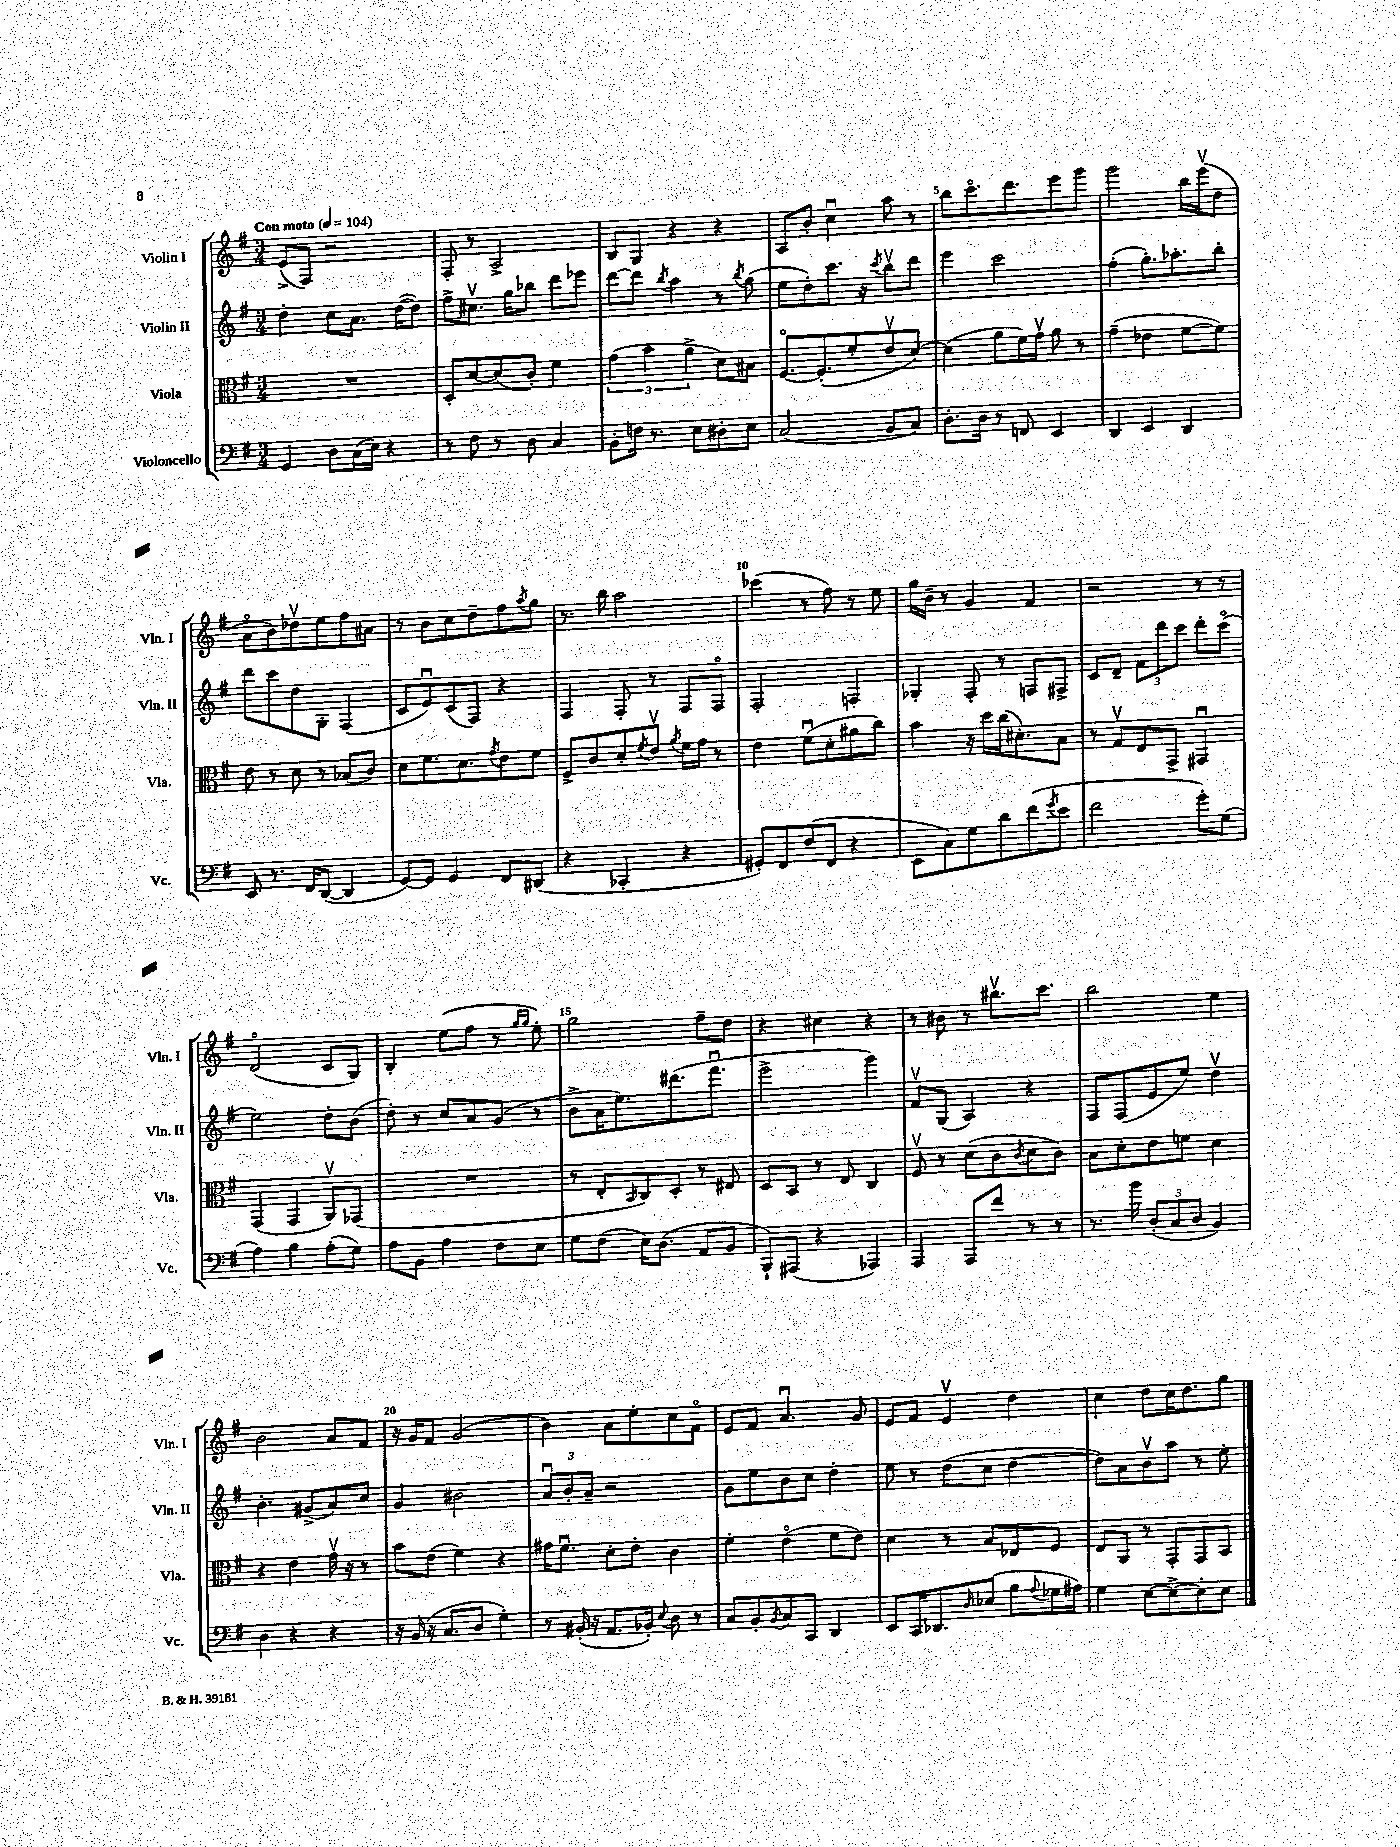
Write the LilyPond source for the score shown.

<<
\new StaffGroup <<
\new Staff = "s0" \with { instrumentName = "Violin I" shortInstrumentName = "Vln. I" } {
    \clef treble \key g \major \numericTimeSignature \time 3/4 \tempo "Con moto" 4 = 104
    e'8->( fis8) r2 |
    fis8-. r8 a2-> |
    b8 g8 r4 r4 |
    a8 b'8-. c''4\downbow a''8 r8 |
    b''8 c'''8.\flageolet d'''8. e'''8 g'''8 |
    g'''2 b''16 e'''16\upbow( d''8 |
    a'8\flageolet b'8) des''8\upbow e''8 fis''8 ais'8 |
    r8 b'8 c''8 d''8-- fis''8 \acciaccatura { a''8 } g''8 |
    r8. b''16 a''2 |
    ces'''4( r8 fis''8) r8 e''8 |
    g''16 b'16-- r8 g'4 fis'4 |
    r2 r8 r8 |
    d'2\flageolet( c'8 g8) |
    b4-. e''8( fis''8 r8 \grace { g''16 g''16 } e''8-.) |
    g''2 fis''8-- d''8 |
    r4 cis''4 r4 |
    r8 bis'8 r8 bis''8.\upbow c'''8. |
    b''2 e''4 |
    b'2 a'8 fis'8 |
    r16 g'16 fis'8 g'2( |
    b'4) a'8 e''8-. c''8 fis'8\flageolet |
    e'8 fis'8 a'4.\downbow g'8 |
    e'8 fis'8 e'4\upbow d''4 |
    c''4 d''8 c''16 d''8. g''8 \bar "|." |
}
\new Staff = "s1" \with { instrumentName = "Violin II" shortInstrumentName = "Vln. II" } {
    \clef treble \key g \major \numericTimeSignature \time 3/4
    d''4-. c''8 a'8. d''16~( d''8) |
    fis''8-> cis''8.\upbow g''16 bes''8 d'''8 ees'''8 |
    d'''8~ d'''8 \acciaccatura { b''8 } a''4 r8 \acciaccatura { b''8 } g''8( |
    e''8 d''8-.) c'''8. r16 \acciaccatura { c'''8 } b''8\upbow d'''8 |
    e'''4 c'''2 |
    fis''4-.( g''8.-.) aes''8.-. b''8-. |
    d'''8 c'''8 d''8 g8-. fis4( |
    c'8 e'8\downbow) c'8( fis8) r4 |
    fis4 fis8-. r8 fis8 fis8\flageolet |
    fis2-. f4-. |
    ges4-. fis8-. r8 f8 fis8-> |
    c'8 d'8-- \tuplet 3/2 { fis'8 d'''8 c'''8 } d'''8-. c'''8\flageolet( |
    e''2) d''8-. b'8( |
    d''8-.) r8 c''8 a'8 g'8( r8 |
    b'8-> a'16 e''8.) dis'''8.( fis'''8.\downbow |
    e'''2-> g'''4) |
    fis'8\upbow g8( a4) r4 |
    fis8 fis8( e'8 e''8) d''4\upbow |
    b'4.-. gis'8->( a'8) c''8 |
    g'4 bis'2 |
    \tuplet 3/2 { a'8\downbow b'8-. a'8-- } r2 |
    g'8 e''8 b'8 c''8 d''4-. |
    e''8 r8 d''8( c''8 d''4~ |
    d''8) a'8 b'8\upbow a''8 r8 e''8-. \bar "|." |
}
\new Staff = "s2" \with { instrumentName = "Viola" shortInstrumentName = "Vla." } {
    \clef alto \key g \major \numericTimeSignature \time 3/4
    R2. |
    d8-. d'8~ d'8( c'8-.) fis'4 |
    \tuplet 3/2 { g'4( b'4 a'4-> } d'8) bis8 |
    fis8.~\flageolet fis8.-.( fis'8-. e'8\upbow d'8~) |
    d'4( a'8 fis'16) g'16\upbow a'8 r8 |
    g'4--( ees'4 fis'8~ fis'8) |
    e'8 r8 d'8 r8 bes8( c'8) |
    d'8 fis'8. d'8. \acciaccatura { g'8 } e'8 fis'8 |
    fis8-> c'8 d'8-. \acciaccatura { fis'8 } e'8\upbow \acciaccatura { a'8 } fis'16 g'16 r8 |
    e'4 fis'8\downbow( d'8-. ais'8 c''8) |
    b'4 r16 d''16 c''16( dis'8.-.) b8 |
    r8 g8\upbow e8 g,8-> gis,4\downbow |
    g,4( g,4 a,8\upbow) ges,8( |
    R2. |
    r8 e8-. \grace { b,16 } c8) d8-. r8 eis8 |
    d8 b,8 r8 e8 c4 |
    fis8\upbow r8 d'8( c'8 \acciaccatura { c'8 } d'8 c'8) |
    b8 d'8-. e'8 f'8 d'4 |
    r4 e'4 g'16\upbow r16 r8 |
    b'8 e'8( fis'4) r4 |
    gis'16 fis'8.\downbow d'8-. e'8-. c'4 |
    fis'4-. e'4\flageolet( fis'8 e'8) |
    d'4 r8 b8 ees8 fis8 |
    e8 a,8 r8 g,8-. g,8 b,8 \bar "|." |
}
\new Staff = "s3" \with { instrumentName = "Violoncello" shortInstrumentName = "Vc." } {
    \clef bass \key g \major \numericTimeSignature \time 3/4
    g,4 d8 c16( e16) r4 |
    r8 fis8 r8 d8 c4 |
    b,8-. f16 r8. e8 dis8-. e8 |
    c2( b,8 c8) |
    d8.-. d16 r8 f,8 e,4 |
    d,4 e,4 d,4 |
    e,8 r8. fis,16 d,8~( d,4 |
    g,8~) g,8 g,4 fis,8 dis,8( |
    r4 ces,4-. r4 |
    gis,8-.) fis,8 fis8( fis,8 r4 |
    e,8 c8) g8 d'8 fis'8( \acciaccatura { g'8 } e'8 |
    fis'2 g'8-.) g8( |
    a4) b4 a8-.( g8) |
    a8 b,8 a4 fis8 e8 |
    g8 fis8( e16) d8.( a,8 b,8 |
    b,,8-!) ais,,8( r4 aes,,4) |
    a,,4 a,,8 fis'8 r8 r8 |
    r8. b'16 \tuplet 3/2 { d8-.( c8 d8 } b,4) |
    d4 r4 r4 |
    r16 b,16( r16 c8. d8 g4-.) |
    r8 bis,16-.( r16 a,8. bes,16-.) \appoggiatura { e8 } d8 r8 |
    c8 b,8-. \acciaccatura { b,8 } c8 c,8 d,4 |
    e,8 c,16 des,8. \grace { d16 } ees8( b8 \appoggiatura { a8 } ges16 ais16) |
    g4 e8~ e8~-> e8-. e8 \bar "|." |
}
>>
>>
\layout { \context { \Score \override BarNumber.break-visibility = ##(#f #t #t) barNumberVisibility = #(every-nth-bar-number-visible 5) } }
